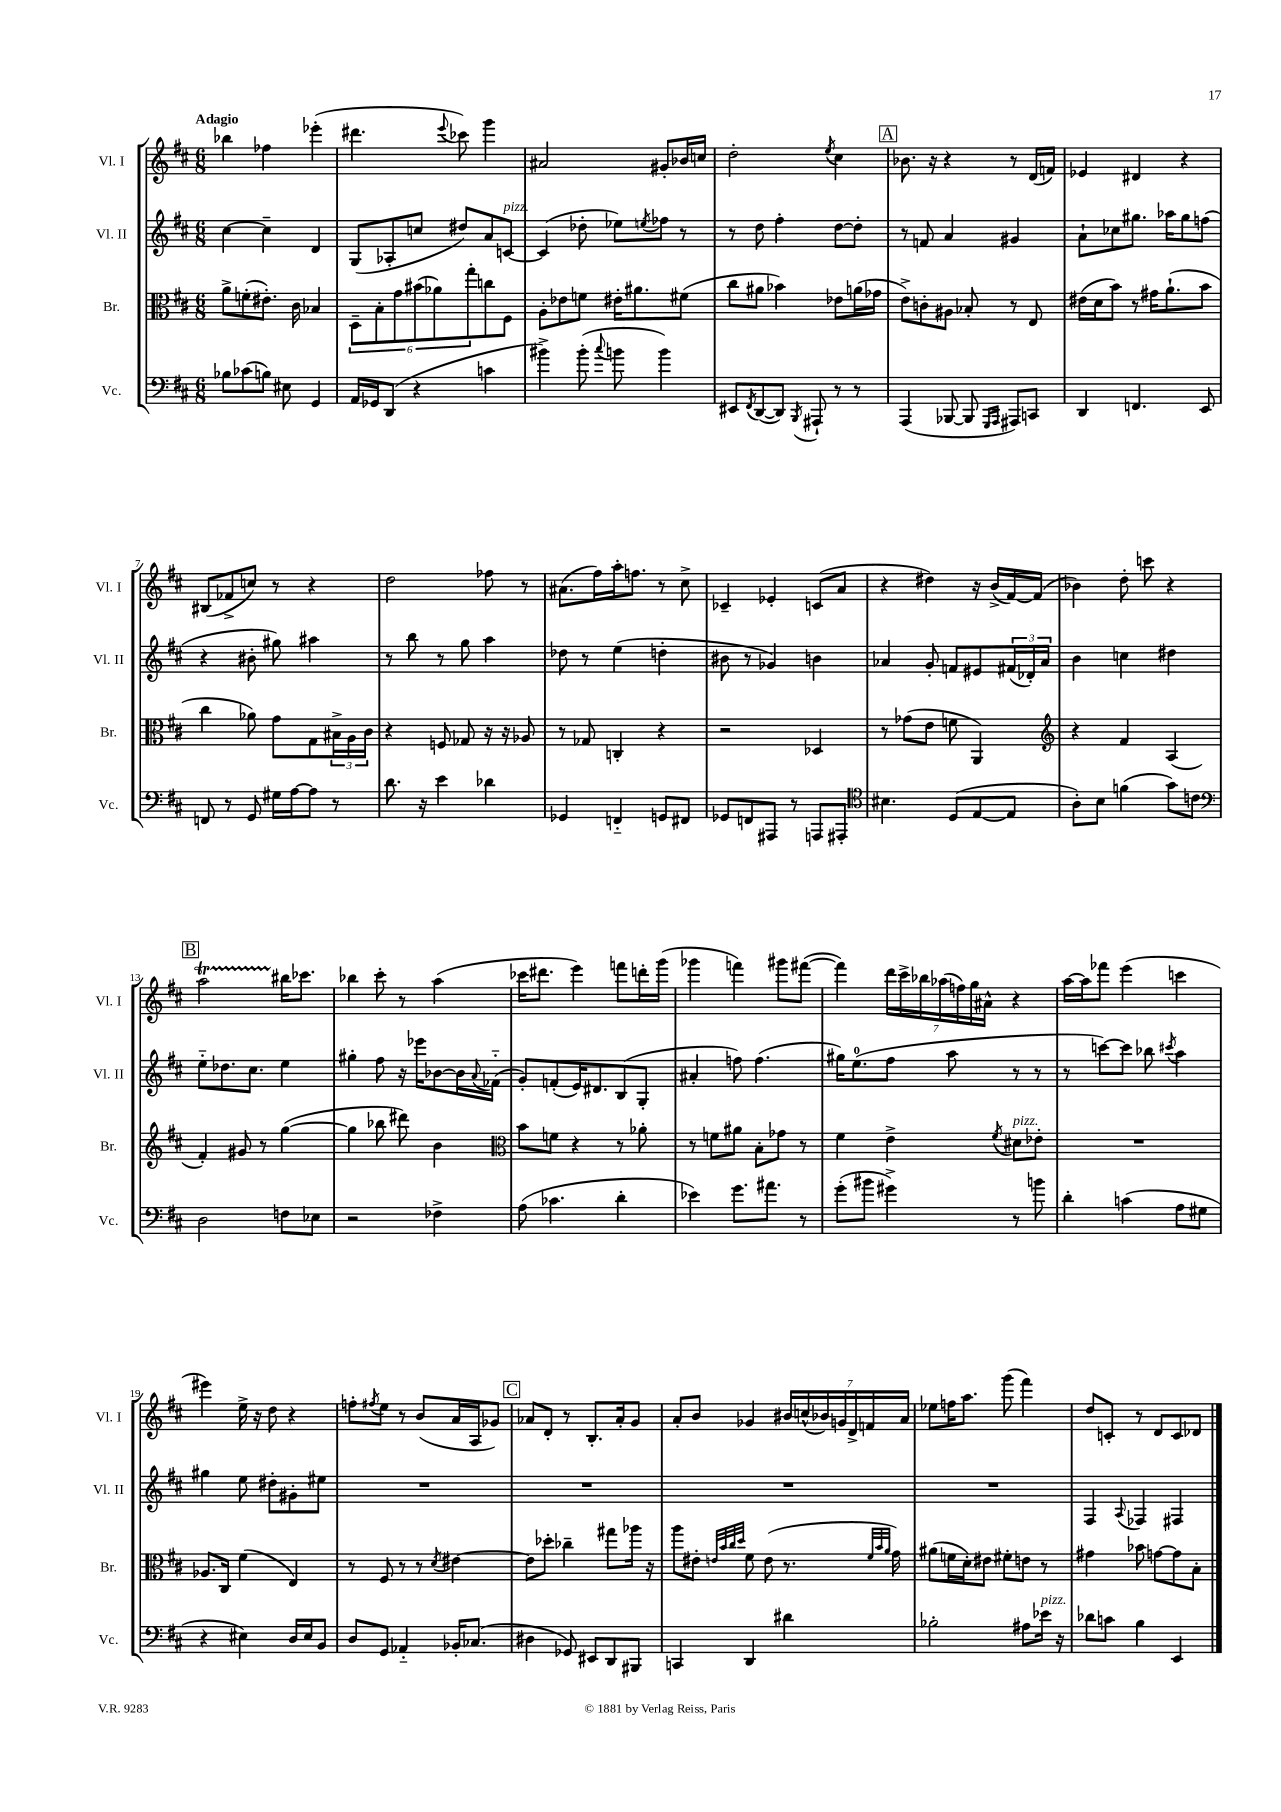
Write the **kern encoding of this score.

**kern	**kern	**kern	**kern
*staff4	*staff3	*staff2	*staff1
*clefF4	*clefC3	*clefG2	*clefG2
*k[f#c#]	*k[f#c#]	*k[f#c#]	*k[f#c#]
*M6/8	*M6/8	*M6/8	*M6/8
8B-	8a^	[4cc#	4bb-
(8c-	(8f'	.	.
8B)	8.e#')	4cc#~]	4ff-
8E#	.	.	.
.	16c#	.	.
4GG	4B-	4d	(4eee-'
=	=	=	=
16AA	12D~	(8G	4.ddd#
16GG-	.	.	.
.	12B'	.	.
(8DD	.	8A-'	.
.	12g	.	.
4r	(12b#	8cc	.
.	12a-)	.	.
.	.	.	8qqeee
.	.	8dd#)	8ccc-)
.	12gg'	.	.
4c	8cc	8a	4ggg
.	8F#	[8c	.
=	=	=	=
4b#^)	8A'	(4c]	2a#
.	8e-	.	.
(8b#'	8f	8dd-'	.
8qqcc#	.	.	.
8b	16e#'	8ee-)	.
.	8.a#	.	.
.	.	8qee	.
4b)	.	8ff-	8g#'
.	(8f#	8r	16b-
.	.	.	16cc
=	=	=	=
8EE#	8cc#	8r	2dd'
8qFF#	.	.	.
([8DD	8a#	8dd	.
8DD])	4b-)	4ff#'	.
8qBBB	.	.	.
8AAA#`	.	.	.
.	.	.	8qee
8r	8e-	[8dd	4cc#
8r	(16a	8dd']	.
.	16g-	.	.
=	=	=	=
(4AAA	8e^)	8r	8.b-
.	8c'	8f	.
.	.	.	16r
[8BBB-	8A#	4a	4r
8BBB-]	8B-'	.	.
16qqGGG	.	.	.
16qqAAA	.	.	.
8AAA#)	8r	4g#	8r
8CC	8E	.	(16d
.	.	.	16f)
=	=	=	=
4DD	(16e#	8a`	4e-
.	16d	.	.
.	8b)	8cc-	.
4.FF	8r	8.gg#	4d#
.	16g#	.	.
.	(8.a`	16aa-	.
.	.	8gg#	4r
8EE	8b	(8ff	.
=	=	=	=
8FF	4cc#	4r	(8B#
8r	.	.	8f-^
8GG	8a-)	8b#'	8cc)
16G#	8g	8gg#)	8r
[16A	.	.	.
8A]	8G	4aa#	4r
8r	24B#^	.	.
.	24A	.	.
.	24c#	.	.
=	=	=	=
8.d	4r	8r	2dd
.	.	8bb	.
16r	.	.	.
4e	8F	8r	.
.	8G-	8gg	.
4d-	16r	4aa	8ff-
.	16r	.	.
.	8A-	.	8r
=	=	=	=
4GG-	8r	8dd-	(8.a#
.	8G-	8r	.
.	.	.	16ff#)
4FF'~	4C'	(4ee	16aa'
.	.	.	8.ff
8GG	4r	4dd'	8r
8FF#	.	.	8cc#^
=	=	=	=
8GG-	2r	8b#	4c-~
8FF	.	8r	.
8AAA#	.	4g-)	4e-'
8r	.	.	.
8AAA	4D-	4b	(8c
8AAA#'	.	.	8a
=	=	=	=
*clefC4	*	*	*
4.B#	8r	4a-	4r
.	(8g-	.	.
.	8e	8g'	4dd#)
(8D	8f	8f	.
[8E	4AA)	8e#	16r
.	.	.	(16b^
8E]	.	(24f#	[16f#)
.	.	24d-')	.
.	.	.	(16f#]
.	.	24a-	.
=	=	=	=
*	*clefG2	*	*
8A')	4r	4b	4b-)
8B	.	.	.
(4f	4f#	4cc	8dd'
.	.	.	8ccc
8g)	(4A	4dd#	4r
8c	.	.	.
=	=	=	=
*clefF4	*	*	*
2D	4f#')	8ee'~	2aa
.	.	8.dd-	.
.	8g#	.	.
.	.	8.cc#	.
.	8r	.	.
8F	([4gg	4ee	16bb#
.	.	.	8.ccc-
8E-	.	.	.
=	=	=	=
2r	4gg]	4gg#'	4bb-
.	8bb-	8ff#	8ccc#'
.	8ddd#)	16r	8r
.	.	16eee-	.
4F-^	4b	[8b-	(4aa
.	.	16b-]	.
.	.	8qqa	.
.	.	(16f-'~	.
=	=	=	=
*	*clefC3	*	*
(8A	8b	8g')	16ccc-
.	.	.	8.ddd#
4.c-	8f	(8f'	.
.	4r	16e)	4eee)
.	.	8.d#	.
4d'	8r	(8B	8fff
.	8a-'	8G'	16ddd'
.	.	.	(16ggg
=	=	=	=
4e-)	8r	4a#'	4ggg-
.	8f	.	.
8.g	8a#	8ff)	4fff)
.	8B'	(4.ff	.
8.a#	.	.	.
.	8g-	.	8ggg#
8r	8r	.	([8fff#
=	=	=	=
(8g'	4f#	16gg#)	4fff#])
.	.	(8.ee	.
8b#	.	.	.
4g#^)	4e^	8ff#	28ddd
.	.	.	28ccc#^
.	.	.	28bb-
.	.	.	(28aa-
.	.	8aa	.
.	.	.	28ff)
.	.	.	28gg
.	.	.	28a#^^
.	8qf#	.	.
8r	8d#	8r	4r
8b	8e-'	8r	.
=	=	=	=
4d'	2.r	8r	[16aa
.	.	.	16aa]
.	.	[8ccc)	8fff-
(4c	.	8ccc]	(4eee
.	.	8bb-	.
.	.	8qccc#	.
8A	.	4aa	4ccc
8G#	.	.	.
=	=	=	=
4r	8.A-	4gg#	4eee#)
.	16C#	.	.
4E#)	(4f#	8ee	16ee^
.	.	.	16r
.	.	8dd#'	8dd
16D	4E)	8g#'	4r
16E#	.	.	.
8BB	.	8ee#	.
=	=	=	=
8D	8r	2.r	8ff'
.	.	.	8qff#
8GG	8F#	.	8ee
4AA-'~	8r	.	8r
.	8r	.	(8b
.	8qd	.	.
16BB-'	[4e#	.	16a
(8.C-	.	.	16A
.	.	.	8g-)
=	=	=	=
4D#	8e#]	2.r	8a-
.	8dd-'	.	8d'
8GG-)	4cc-~	.	8r
8EE#	.	.	8.B'
8DD	8gg#	.	.
.	.	.	16a-'
8BBB#	16aa-	.	8g
.	16r	.	.
=	=	=	=
4CC	8aa	2.r	8a'
.	8e#'	.	8b
.	32qqe	.	.
.	32qqb	.	.
.	32qqcc#	.	.
.	32qqdd	.	.
4DD	8f#	.	4g-
.	(8e	.	.
4d#	8.r	.	28b#
.	.	.	(28cc^^
.	.	.	28b-)
.	.	.	28g
.	.	.	28d^
.	.	.	28f
.	32qqf#	.	.
.	32qqb	.	.
.	32qqa	.	.
.	16g)	.	.
.	.	.	28a
=	=	=	=
2B-'	(8a#	2.r	8ee-
.	16f	.	16ff
.	16d')	.	8.aa
.	8e#	.	.
.	8f#'	.	(8ggg
8A#	8e	.	4fff#)
16e-	8r	.	.
16r	.	.	.
=	=	=	=
8d-	4g#	4F#	8dd
8c	.	.	8c'
.	.	8qqA	.
4B	8b-	4F-	8r
.	[8g	.	8d
4EE	8g]	4F#	8c
.	8B'	.	8d-
==	==	==	==
*-	*-	*-	*-
